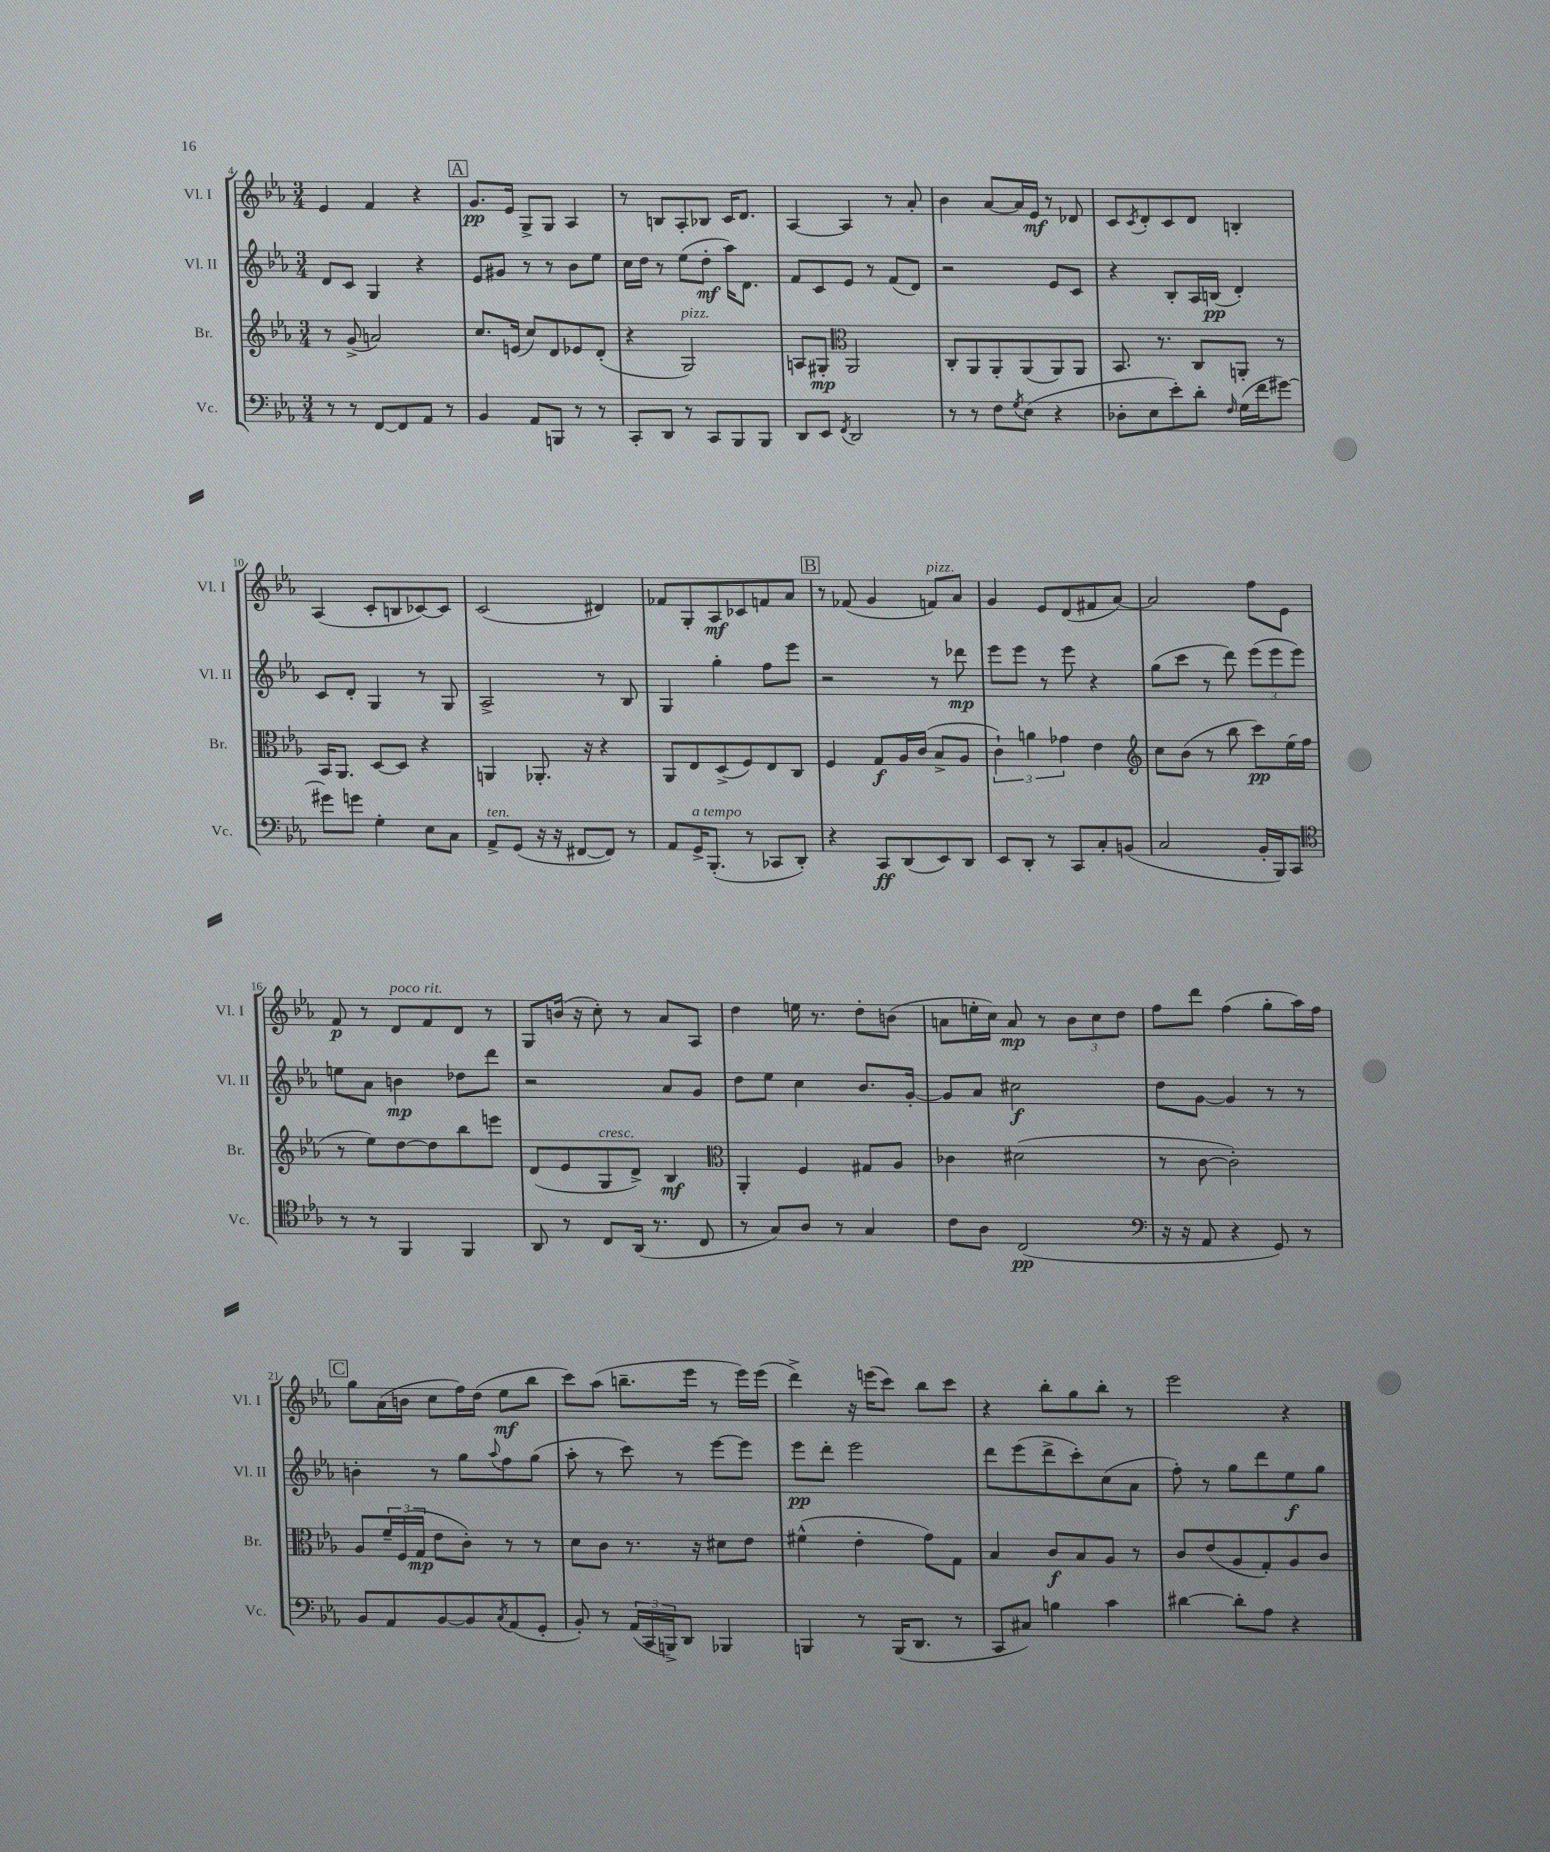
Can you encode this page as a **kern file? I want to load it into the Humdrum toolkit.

**kern	**dynam	**kern	**dynam	**kern	**dynam	**kern	**dynam
*part4	*part4	*part3	*part3	*part2	*part2	*part1	*part1
*staff4	*staff4	*staff3	*staff3	*staff2	*staff2	*staff1	*staff1
*I"Vc.	*	*I"Br.	*	*I"Vl. II	*	*I"Vl. I	*
*I'Vc.	*	*I'Br.	*	*I'Vl. II	*	*I'Vl. I	*
*clefF4	*	*clefG2	*	*clefG2	*	*clefG2	*
*k[b-e-a-]	*	*k[b-e-a-]	*	*k[b-e-a-]	*	*k[b-e-a-]	*
*M3/4	*	*M3/4	*	*M3/4	*	*M3/4	*
=4	=4	=4	=4	=4	=4	=4	=4
8r	.	8r	.	8d/L	.	4e-/	.
8r	.	(8g^/	.	8c/J	.	.	.
[8FF/L	.	2an/)	.	4G/	.	4f/	.
8FF/]	.	.	.	.	.	.	.
8AA-/J	.	.	.	4r	.	4r	.
8r	.	.	.	.	.	.	.
!!LO:REH:place=s1:t=A
=5	=5	=5	=5	=5	=5	=5	=5
4BB-/	.	8.cc/L	.	8e-/L	.	8.g/L	pp
.	.	.	.	8g#X/J	.	.	.
.	.	(16en/Jk	.	.	.	16e-/Jk	.
8AA-/L	.	8cc/L)	.	8r	.	8G^/L	.
8BBBn/J	.	8d/	.	8r	.	8G/J	.
8r	.	8e-X/	.	8b-\L	.	4A-/	.
8r	.	(8d'/J	.	8ee-\J	.	.	.
=6	=6	=6	=6	=6	=6	=6	=6
8CC'/L	.	4r	.	16cc\LL	.	8r	.
.	.	.	.	16dd\JJ	.	.	.
8DD/J	.	.	.	8r	.	8Bn/L	.
!	!	!LO:TX:a:i:t=pizz.	!	!	!	!	!
8r	.	2G/)	.	(8ee-\L	.	8A-'/	.
8CC/L	.	.	.	8dd'\J	mf	8B-X/J	.
8BBB-/	.	.	.	16aa-\KL)	.	16c/KL	.
.	.	.	.	8.d\J	.	8.d/J	.
8BBB-/J	.	.	.	.	.	.	.
=7	=7	=7	=7	=7	=7	=7	=7
8DD/L	.	8An/L	.	8f/L	.	[4A-/	.
8EE-/J	.	8G#X'/J	mp	8c/	.	.	.
8qFF/	.	.	.	.	.	.	.
*	*	*clefC3	*	*	*	*	*
2DD/	.	2AA-/	.	8e-/J	.	4A-/]	.
.	.	.	.	8r	.	.	.
.	.	.	.	(8f/L	.	8r	.
.	.	.	.	8d/J)	.	8a-'/	.
=8	=8	=8	=8	=8	=8	=8	=8
8r	.	8C'/L	.	2r	.	4b-\	.
8r	.	8AA-/	.	.	.	.	.
8F\L	.	8AA-'/	.	.	.	[8a-/L	.
8qG/	.	.	.	.	.	.	.
(8E-\J	.	(8AA-/	.	.	.	16a-/L]	.
.	.	.	.	.	.	16e-/JJ	mf
4r	.	8AA-/)	.	8e-/L	.	8r	.
.	.	8AA-/J	.	8c/J	.	8d-X/	.
=9	=9	=9	=9	=9	=9	=9	=9
8D-X'\L	.	8.BB-/	.	4r	.	8c/L	.
.	.	.	.	.	.	8qc/	.
8E-\	.	.	.	.	.	8d'/	.
.	.	8.r	.	.	.	.	.
8e-'\)	.	.	.	8B-'/L	.	8c/	.
8d'\J	.	8C/L	.	16A-/L	.	8d/J	.
.	.	.	.	(16Bn/JJ	pp	.	.
16qqF/	.	.	.	.	.	.	.
(16G\LL	.	8AAn'/J	.	4d'/)	.	4Bn'/	.
16f\J	.	.	.	.	.	.	.
[8g#X\J)	.	8r	.	.	.	.	.
!!LO:LB:g=z
=10	=10	=10	=10	=10	=10	=10	=10
8g#X\L]	.	16BB-/KL	.	8c/L	.	(4A-/	.
.	.	8.AA-/J	.	.	.	.	.
8gn\J	.	.	.	8d'/J	.	.	.
4G'\	.	[8D/L	.	4G/	.	8c'/L	.
.	.	8D/J]	.	.	.	8Bn/	.
8E-\L	.	4r	.	8r	.	[8c-X/)	.
8C\J	.	.	.	8G/	.	8c-/J]	.
=11	=11	=11	=11	=11	=11	=11	=11
!LO:TX:a:i:t=ten.	!	!	!	!	!	!	!
8AA-^/L	.	4AAn/	.	2A-^/	.	(2c/	.
(8GG/J	.	.	.	.	.	.	.
16r	.	8.AA-X'/	.	.	.	.	.
16r	.	.	.	.	.	.	.
[8FF#X/L	.	.	.	.	.	.	.
.	.	16r	.	.	.	.	.
8FF#/J])	.	4r	.	8r	.	4d#X/)	.
8r	.	.	.	8B-/	.	.	.
=12	=12	=12	=12	=12	=12	=12	=12
8AA-/L	.	8AA-/L	.	4G/	.	8f-X/L	.
!LO:TX:a:i:t=a tempo	!	!	!	!	!	!	!
16GG^/K	.	8E-/	.	.	.	8G'/	.
(8.BBB-'/J	.	.	.	.	.	.	.
.	.	(8D^/	.	4gg'\	.	8A-/	mf
8r	.	8F/)	.	.	.	8c-X/	.
8CC-X/L	.	8E-/	.	8ff\L	.	8fn/	.
8DD'/J)	.	8C/J	.	8eee-\J	.	8a-/J	.
!!LO:REH:place=s1:t=B
=13	=13	=13	=13	=13	=13	=13	=13
4r	.	4F/	.	2r	.	8r	.
.	.	.	.	.	.	(8f-X/	.
8CC/L	ff	8G/L	f	.	.	4g/	.
(8DD/	.	16A-/L	.	.	.	.	.
.	.	(16c/JJ	.	.	.	.	.
!	!	!	!	!	!	!LO:TX:a:i:t=pizz.	!
8EE-/)	.	8B-^/L	.	8r	.	8fn/L)	.
8DD/J	.	8A-/J	.	8ddd-X\	mp	8a-/J	.
=14	=14	=14	=14	=14	=14	=14	=14
8EE-/L	.	6c`\)	.	8eee-\L	.	4g/	.
8DD'/J	.	.	.	8eee-\J	.	.	.
.	.	6an\	.	.	.	.	.
8r	.	.	.	8r	.	8e-/L	.
.	.	6g-X\	.	.	.	.	.
8CC/L	.	.	.	8eee-\	.	(8d/	.
8C'/	.	4e-\	.	4r	.	8f#X/	.
(8BBn/J	.	.	.	.	.	[8a-/J)	.
=15	=15	=15	=15	=15	=15	=15	=15
*	*	*clefG2	*	*	*	*	*
2C/	.	8cc\L	.	(8gg\L	.	2a-/]	.
.	.	(8b-\J	.	8ccc\J	.	.	.
.	.	8r	.	8r	.	.	.
.	.	8bb-\	.	8ddd\)	.	.	.
16BB-'/LL	.	8ccc\L)	pp	(12eee-\L	.	8ff\L	.
16BBB-/J)	.	.	.	.	.	.	.
.	.	.	.	12eee-\	.	.	.
8CC/J	.	(16ee-\L	.	.	.	8e-\J	.
.	.	.	.	12eee-\J)	.	.	.
.	.	16ff\JJ	.	.	.	.	.
!!LO:LB:g=z
=16	=16	=16	=16	=16	=16	=16	=16
*clefC4	*	*	*	*	*	*	*
8r	.	8r	.	8een\L	.	8f/	p
8r	.	8ee-\L)	.	8a-\J	.	8r	.
!	!	!	!	!	!	!LO:TX:a:i:t=poco rit.	!
4FF/	.	[8dd\	.	4bn\	mp	8d/L	.
.	.	8dd\]	.	.	.	8f/	.
4FF/	.	8bb-\	.	8dd-X\L	.	8d/J	.
.	.	8eeen\J	.	8ddd\J	.	8r	.
=17	=17	=17	=17	=17	=17	=17	=17
8AA-/	.	(8d/L	.	2r	.	8G/L	.
8r	.	8e-/	.	.	.	(16bn/Jk	.
.	.	.	.	.	.	16r	.
!	!	!LO:TX:a:i:t=cresc.	!	!	!	!	!
8C/L	.	8G/	.	.	.	8cc'\)	.
(16AA-/Jk	.	8d^/J)	.	.	.	8r	.
8.r	.	.	.	.	.	.	.
.	.	4B-/	mf	8a-/L	.	8a-/L	.
8C/	.	.	.	8g/J	.	8A-/J	.
=18	=18	=18	=18	=18	=18	=18	=18
*	*	*clefC3	*	*	*	*	*
8r	.	4AA-'/	.	8dd\L	.	4dd\	.
8G/L)	.	.	.	8ee-\J	.	.	.
8A-/J	.	4F/	.	4cc\	.	16een\	.
.	.	.	.	.	.	8.r	.
8r	.	.	.	.	.	.	.
4G/	.	8G#X/L	.	8.b-/L	.	8dd'\L	.
.	.	8A-/J	.	.	.	(8bn\J	.
.	.	.	.	[16g'/Jk	.	.	.
=19	=19	=19	=19	=19	=19	=19	=19
8c\L	.	4c-X\	.	8g/L]	.	8an\L	.
8A-\J	.	.	.	8a-/J	.	16een'\L	.
.	.	.	.	.	.	16cc\JJ)	.
(2C/	pp	(2d#X\	.	2cc#X\	f	8a/	mp
.	.	.	.	.	.	8r	.
.	.	.	.	.	.	12b-\L	.
.	.	.	.	.	.	12cc\	.
.	.	.	.	.	.	12dd\J	.
=20	=20	=20	=20	=20	=20	=20	=20
*clefF4	*	*	*	*	*	*	*
16r	.	8r	.	8dd\L	.	8ff\L	.
16r	.	.	.	.	.	.	.
8AA-/	.	[8c\	.	[8g\J	.	8ddd\J	.
4r	.	2c'\])	.	4g/]	.	(4ff\	.
8GG/)	.	.	.	8r	.	8gg'\L	.
8r	.	.	.	8r	.	16aa-\L)	.
.	.	.	.	.	.	16ff\JJ	.
!!LO:LB:g=z
!!LO:REH:place=s1:t=C
=21	=21	=21	=21	=21	=21	=21	=21
8BB-/L	.	8A-/L	.	4bn'\	.	8gg\L	.
8AA-/	.	24f~/L	.	.	.	(16a-\L	.
.	.	(24F/	.	.	.	.	.
.	.	.	.	.	.	16bn\JJ	.
.	.	24G/JJ	mp	.	.	.	.
[8BB-/	.	8e-\L	.	8r	.	8cc\L	.
8BB-/]	.	8c'\J)	.	8gg\L	.	16ff\L)	.
.	.	.	.	.	.	(16dd\JJ	.
8qC/	.	.	.	8qqaa-/	.	.	.
(8AA-/	.	8r	.	8ff\	.	8ee-\L	mf
8GG'/J	.	8r	.	(8gg\J	.	8bb-\J	.
=22	=22	=22	=22	=22	=22	=22	=22
8BB-'/)	.	8d\L	.	8aa-'\	.	8ccc\L)	.
8r	.	8c\J	.	8r	.	(8aa-\J	.
(24AA-/LL	.	8.r	.	8ccc\)	.	8.bbn~\L	.
24CC/	.	.	.	.	.	.	.
24BBBn^/J)	.	.	.	.	.	.	.
8DD/J	.	.	.	8r	.	.	.
.	.	16r	.	.	.	16eee-\Jk	.
4BBB-X/	.	8d#X\L	.	[8eee-\L	.	8r	.
.	.	8e-\J	.	8eee-\J]	.	16eee-\LL)	.
.	.	.	.	.	.	(16eee-\JJ	.
=23	=23	=23	=23	=23	=23	=23	=23
4BBBn/	.	(4f#X^^\	.	8eee-\L	pp	4ddd^\)	.
.	.	.	.	8ddd'\J	.	.	.
8r	.	4e-'\	.	2eee-\	.	16r	.
.	.	.	.	.	.	(16eeen\KL	.
(16BBB/KL	.	.	.	.	.	8ccc\J)	.
8.DD/J	.	.	.	.	.	.	.
.	.	8g\L)	.	.	.	8bb-\L	.
8r	.	8G\J	.	.	.	8ccc\J	.
=24	=24	=24	=24	=24	=24	=24	=24
8CC/L	.	4B-/	.	8ddd\L	.	4r	.
8C#X/J)	.	.	.	(8eee-\	.	.	.
4Bn\	.	8c/L	f	8ddd^\	.	8bb-'\L	.
.	.	8B-/	.	8ccc'\)	.	8gg\	.
4c\	.	8A-/J	.	(8cc\	.	8bb-'\J	.
.	.	8r	.	8a-\J	.	8r	.
=25	=25	=25	=25	=25	=25	=25	=25
[4d#X\	.	8c/L	.	8ff'\)	.	2eee-\	.
.	.	(8e-/	.	8r	.	.	.
8d#'\L]	.	8A-/	.	8gg\L	.	.	.
8A-\J	.	8G'/)	.	8ddd\	.	.	.
4r	.	8A-/	.	8ee-\	f	4r	.
.	.	8c/J	.	8gg\J	.	.	.
==	==	==	==	==	==	==	==
*-	*-	*-	*-	*-	*-	*-	*-
